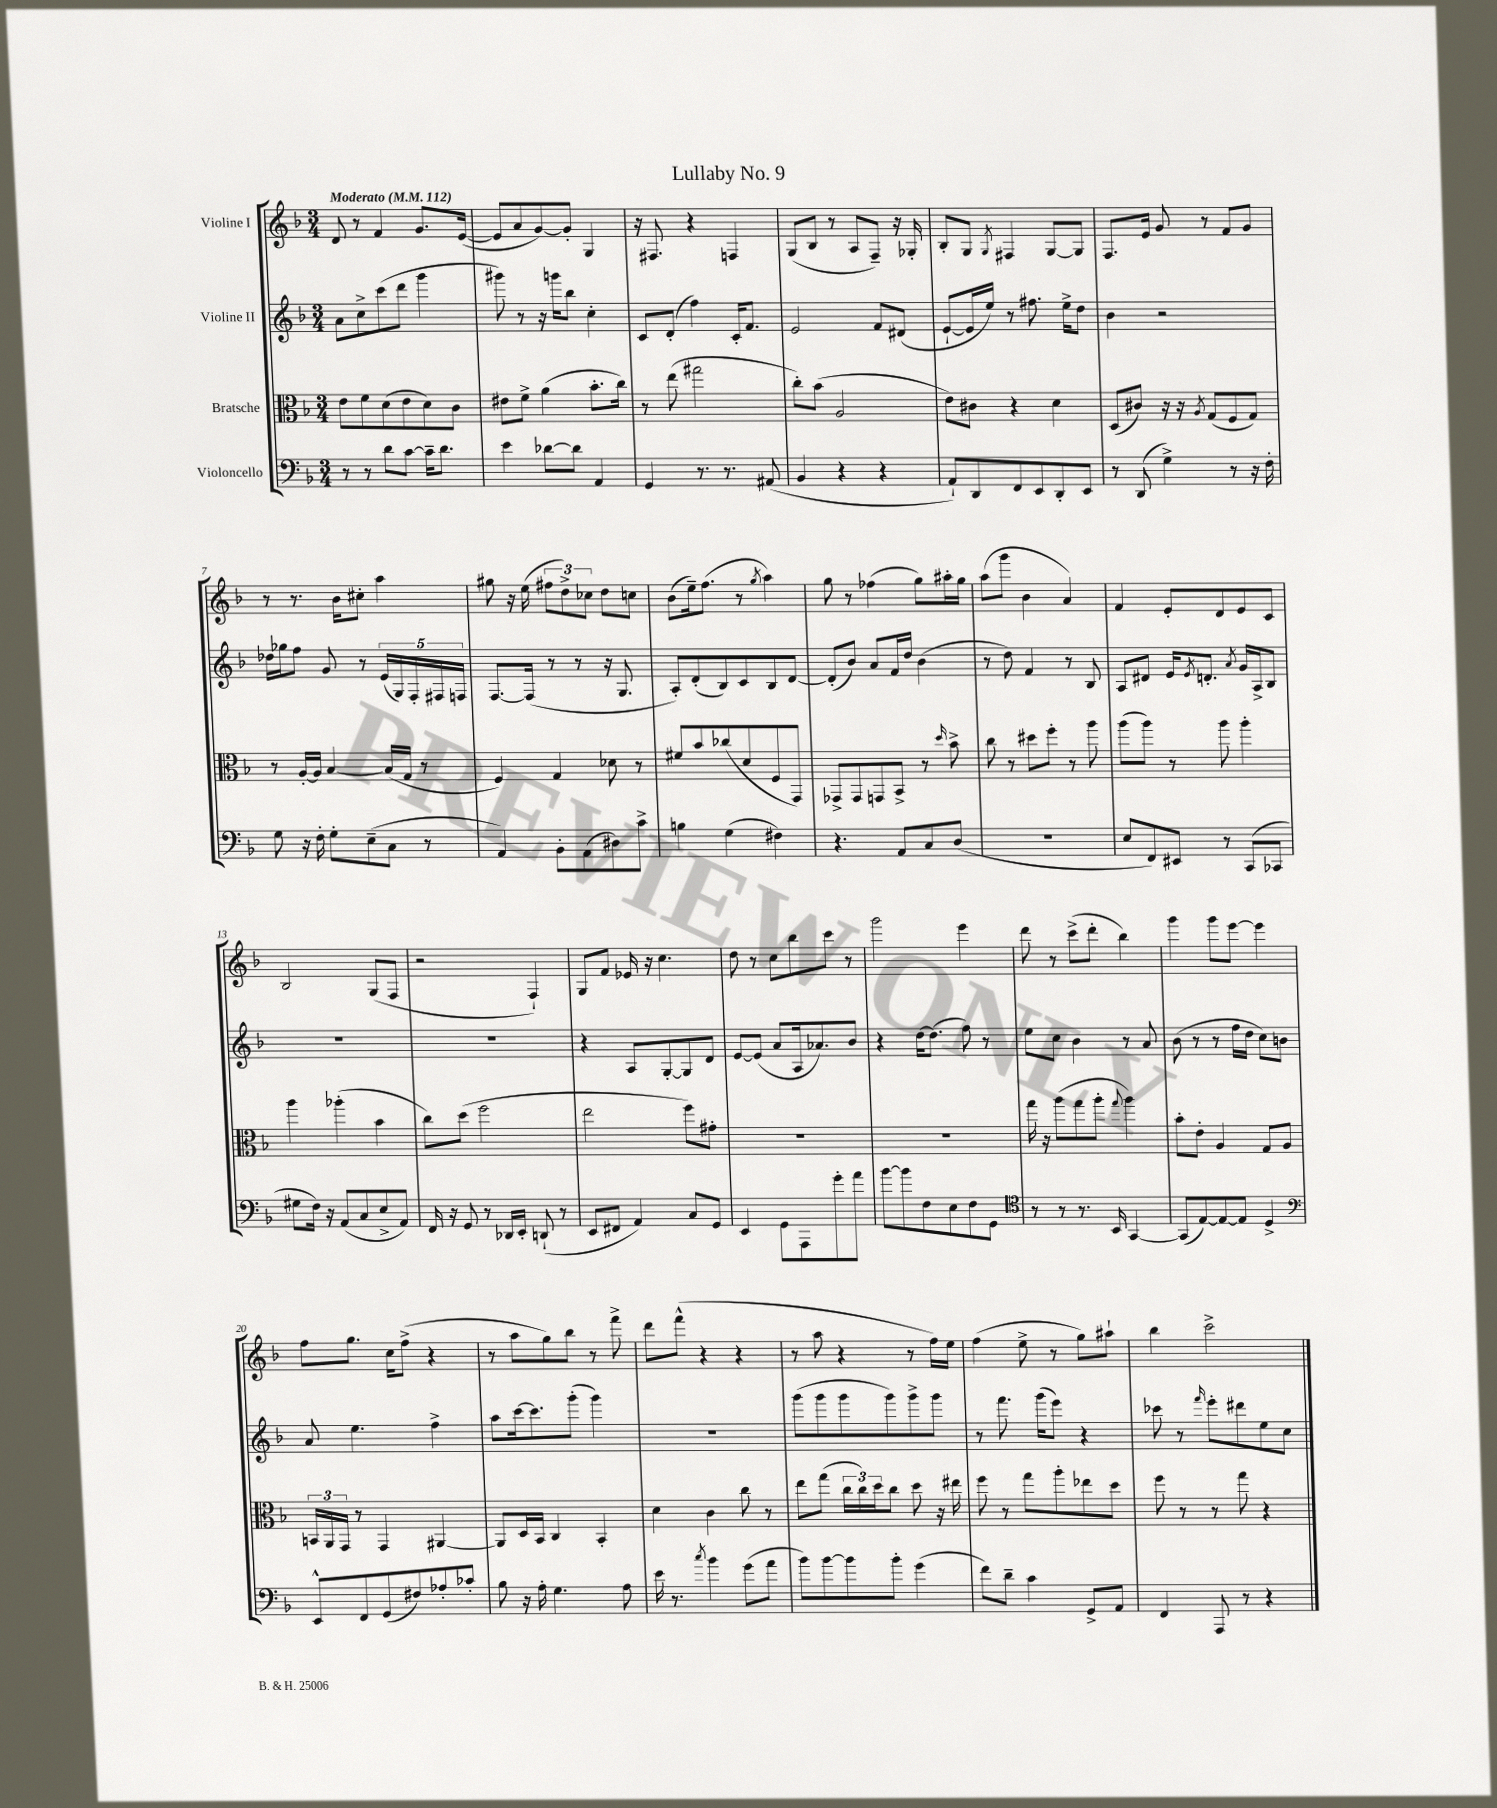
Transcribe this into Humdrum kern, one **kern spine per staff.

**kern	**kern	**kern	**kern
*staff4	*staff3	*staff2	*staff1
*clefF4	*clefC3	*clefG2	*clefG2
*k[b-]	*k[b-]	*k[b-]	*k[b-]
*M3/4	*M3/4	*M3/4	*M3/4
*MM112	*MM112	*MM112	*MM112
8r	8e\L	8a\L	8d/
8r	8f\	8cc^\	8r
8d\L	(8d\	(8ccc\	4f/
[8c\J	8e\	8ddd\J	.
16c~\]LK	8d\)	4ggg\	8.g/L
8.d\J	.	.	.
.	8c\J	.	.
.	.	.	([16e/Jk
=	=	=	=
4e\	8e#\L	8ggg#\)	8e/]L
.	8f^\J	8r	8a/
[8d-\L	(4a\	16r	[8g/)
.	.	16ggg\LK	.
8d-\]J	.	8bb-\J	8g'/]J
4AA/	8.b-'\L	4cc'\	4G/
.	16cc\Jk)	.	.
=	=	=	=
4GG/	8r	8c/L	16r
.	.	.	8.F#/
.	(8ee\	(8d'/J	.
8.r	2gg#\	4ff\)	4r
8.r	.	.	.
.	.	16c'/LK	4F/
.	.	8.f/J	.
(8AA#/	.	.	.
=	=	=	=
4BB-/	8cc'\L)	2e/	(8G/L
.	(8b-\J	.	8B-/J
4r	2A/	.	8r
.	.	.	8A/L
4r	.	8f/L	8F~/J)
.	.	(8d#/J	16r
.	.	.	16G-'/
=	=	=	=
8AA`/L)	8e\L)	[8e`/L	8B-'/L
8DD/	8c#\J	16e/]L	8G/J
.	.	16ee/JJ)	.
.	.	.	8qG/
8FF/	4r	8r	4F#/
8EE/	.	8.ff#\	.
8DD'/	4d\	.	[8G/L
.	.	16ee^\LK	.
8EE/J	.	8dd\J	8G/]J
=	=	=	=
8r	(8D/L	4b-\	8.F/L
(8DD/	8c#/J)	.	.
.	.	.	16e/Jk
4G^\)	16r	2r	8g/
.	16r	.	.
.	8qA/	.	.
.	(8G/L	.	8r
8r	8F/	.	8f/L
16r	8G/J)	.	8g/J
16F'\	.	.	.
=	=	=	=
8G\	8r	16dd-\LL	8r
.	.	16gg-\J	.
16r	[16A'/LL	8ff\J	8.r
16F'\	16A/]JJ	.	.
8G'\L	[4B-/	8g/	.
.	.	.	16b-\LK
(8E~\	.	8r	8cc#'\J
8C\J	(16B-/]LL	(20e/LL	4aa\
.	.	20G/)	.
.	16G/JJ	.	.
.	.	20F'/	.
8r	8r	.	.
.	.	20F#/	.
.	.	20F/JJ	.
=	=	=	=
4AA/)	4F/)	[8.F/L	8gg#\
.	.	.	16r
.	.	(16F/]Jk	(16ee\
8BB-'\L	4G/	8r	12ff#\L
.	.	.	12dd^\)
(8AA\	.	8r	.
.	.	.	12cc-\J
8D#\)	8d-\	16r	8dd\L
.	.	8.G/	.
8c^\J	8r	.	8cc\J
=	=	=	=
4B\	8f#/L	8A'/L)	(8b-\L
.	8b-/	(8d'/	16ee~\k)
.	.	.	(8.ff\J
(4G\	(8cc-/	8B-/)	.
.	8d/	8c/	8r
.	.	.	8qgg/
4F#\)	8F/	8B-/	4aa\)
.	8GG/J)	[8d/J	.
=	=	=	=
4.r	8GG-^/L	(8d'/]L	8gg\
.	8GG-/	8b-/J)	8r
.	8GG/	8a/L	(4ff-\
8AA/L	8BB-^/J	16f/L	.
.	.	16dd/JJ	.
8C/	8r	(4b-\	8gg\L)
.	16qqdd/	.	.
(8D/J	8b-^\	.	16aa#'\L
.	.	.	16gg\JJ
=	=	=	=
2.r	8cc\	8r	(8aa\L
.	8r	8dd\)	8ggg\J
.	8dd#\L	4f/	4b-\
.	8ff'\J	.	.
.	8r	8r	4a/)
.	8aa\	8B-/	.
=	=	=	=
8E/L	(8aa\L	8A/L	4f/
8FF/)	8aa\J)	8d#/J	.
8EE#/J	8r	16e/LK	8e'/L
.	.	8qe/	.
.	.	8.d'/J	.
8r	8aa\	.	8d/
.	.	8qa/	.
(8CC/L	4aa'\	16g/LL	8e/
.	.	16A^/J	.
8CC-/J	.	8B-/J	8c/J
=	=	=	=
8G#\L	4aa\	2.r	2B-/
16F\Jk)	.	.	.
16r	.	.	.
(8AA/L	(4aa-'\	.	.
8C/	.	.	.
8E^/	4b-\	.	(8G/L
8AA/J)	.	.	8F/J
=	=	=	=
16FF/	8cc\L)	2.r	2r
16r	.	.	.
8GG/	(8dd\J	.	.
8r	2ff\	.	.
16DD-/LL	.	.	.
16EE'/JJ	.	.	.
(8DD`/	.	.	4F`/)
8r	.	.	.
=	=	=	=
8EE/L	2ee\	4r	8G/L
8FF#/J	.	.	8f/J
4AA/)	.	8A/L	16e-/
.	.	.	16r
.	.	[8G'/	4.cc\
8C/L	8ff\L)	8G/]	.
8GG/J	8g#'\J	8d/J	.
=	=	=	=
4EE/	2.r	[8e/L	8dd\
.	.	(8e/]J	8r
8GG\L	.	8a/L	8cc\L
8AAA\	.	16A/k	8bb-\
.	.	8.a-/)	.
8g'\	.	.	8ccc\J
8a\J	.	8b-/J	8r
=	=	=	=
[8b-\L	2.r	4r	2ggg\
8b-\]	.	.	.
8F\	.	[16dd\LK	.
.	.	(8.dd\]J	.
8E\	.	.	.
8F\	.	8ff\)	4eee\
8GG\J	.	8r	.
=	=	=	=
*clefC4	*	*	*
8r	16gg\	8ee\L	8ddd\
.	16r	.	.
8r	(8aa\L	8cc\J	8r
8.r	8gg\	4b-\	(8ccc^\L
.	8aa'\J	.	8ddd'\J
16BB-/	.	.	.
.	8qqgg/	.	.
[4GG/	4aa\)	8r	4bb-\)
.	.	8a/	.
=	=	=	=
(8GG/]L	8b-'\L	(8b-\	4ggg\
[8E/)	8e'\J	8r	.
8E/_	4A/	8r	8ggg\L
8E/]J	.	16ff\LL	[8eee\J
.	.	16dd\JJ	.
4D^/	8G/L	8cc\L)	4eee\]
.	8A/J	8b\J	.
=	=	=	=
*clefF4	*	*	*
8EE^^/L	24BB/LL	8a/	8ff\L
.	24AA/	.	.
.	24GG/JJ	.	.
8FF/	8r	4.ee\	8.gg\J
(8GG/	4GG/	.	.
.	.	.	16cc\LK
8F#/)	.	.	(8ff^\J
8A-'/	[4AA#/	4ff^\	4r
8c-'/J	.	.	.
=	=	=	=
8B-\	8AA#/]L	8aa\L	8r
16r	16D/L	[16ccc\k	8aa\L
16A'\	16BB-/JJ	8.ccc\]	.
4.G\	4C/	.	8gg\)
.	.	(8ggg'\J	8bb-\J
.	4BB-'/	4ggg\)	8r
8A\	.	.	8fff^\
=	=	=	=
16e\	4d\	2.r	8ddd\L
8.r	.	.	.
.	.	.	(8fff^^\J
8qcc/	.	.	.
4b-\	4c\	.	4r
(8g\L	8cc\	.	4r
8a\J	8r	.	.
=	=	=	=
8b-\L)	8ee\L	(8ggg\L	8r
[8b-\	(8gg\J	8ggg\	8aa\
8b-\]	24cc\LL	8ggg\	4r
.	24cc\)	.	.
.	24dd\J	.	.
8b-'\J	8cc\J	8ggg\)	.
(4g\	8dd\	8ggg^\	8r
.	16r	8ggg\J	16ff\LL)
.	16ee#\	.	16ee\JJ
=	=	=	=
8f\L)	8ff\	8r	(4ff\
8d~\J	8r	8.fff\	.
4c\	8gg\L	.	8ee^\
.	.	(16ggg\LK	.
.	8aa'\	8eee\J)	8r
8GG^/L	8ee-\	4r	8gg\L)
8AA/J	8dd\J	.	8aa#`\J
=	=	=	=
4FF/	8ff\	8ccc-\	4bb-\
.	8r	8r	.
.	.	16qqfff/	.
8AAA/	8r	8eee'\L	2ccc^\
8r	8gg\	8ddd#\	.
4r	4r	8ee\	.
.	.	8cc\J	.
==	==	==	==
*-	*-	*-	*-
